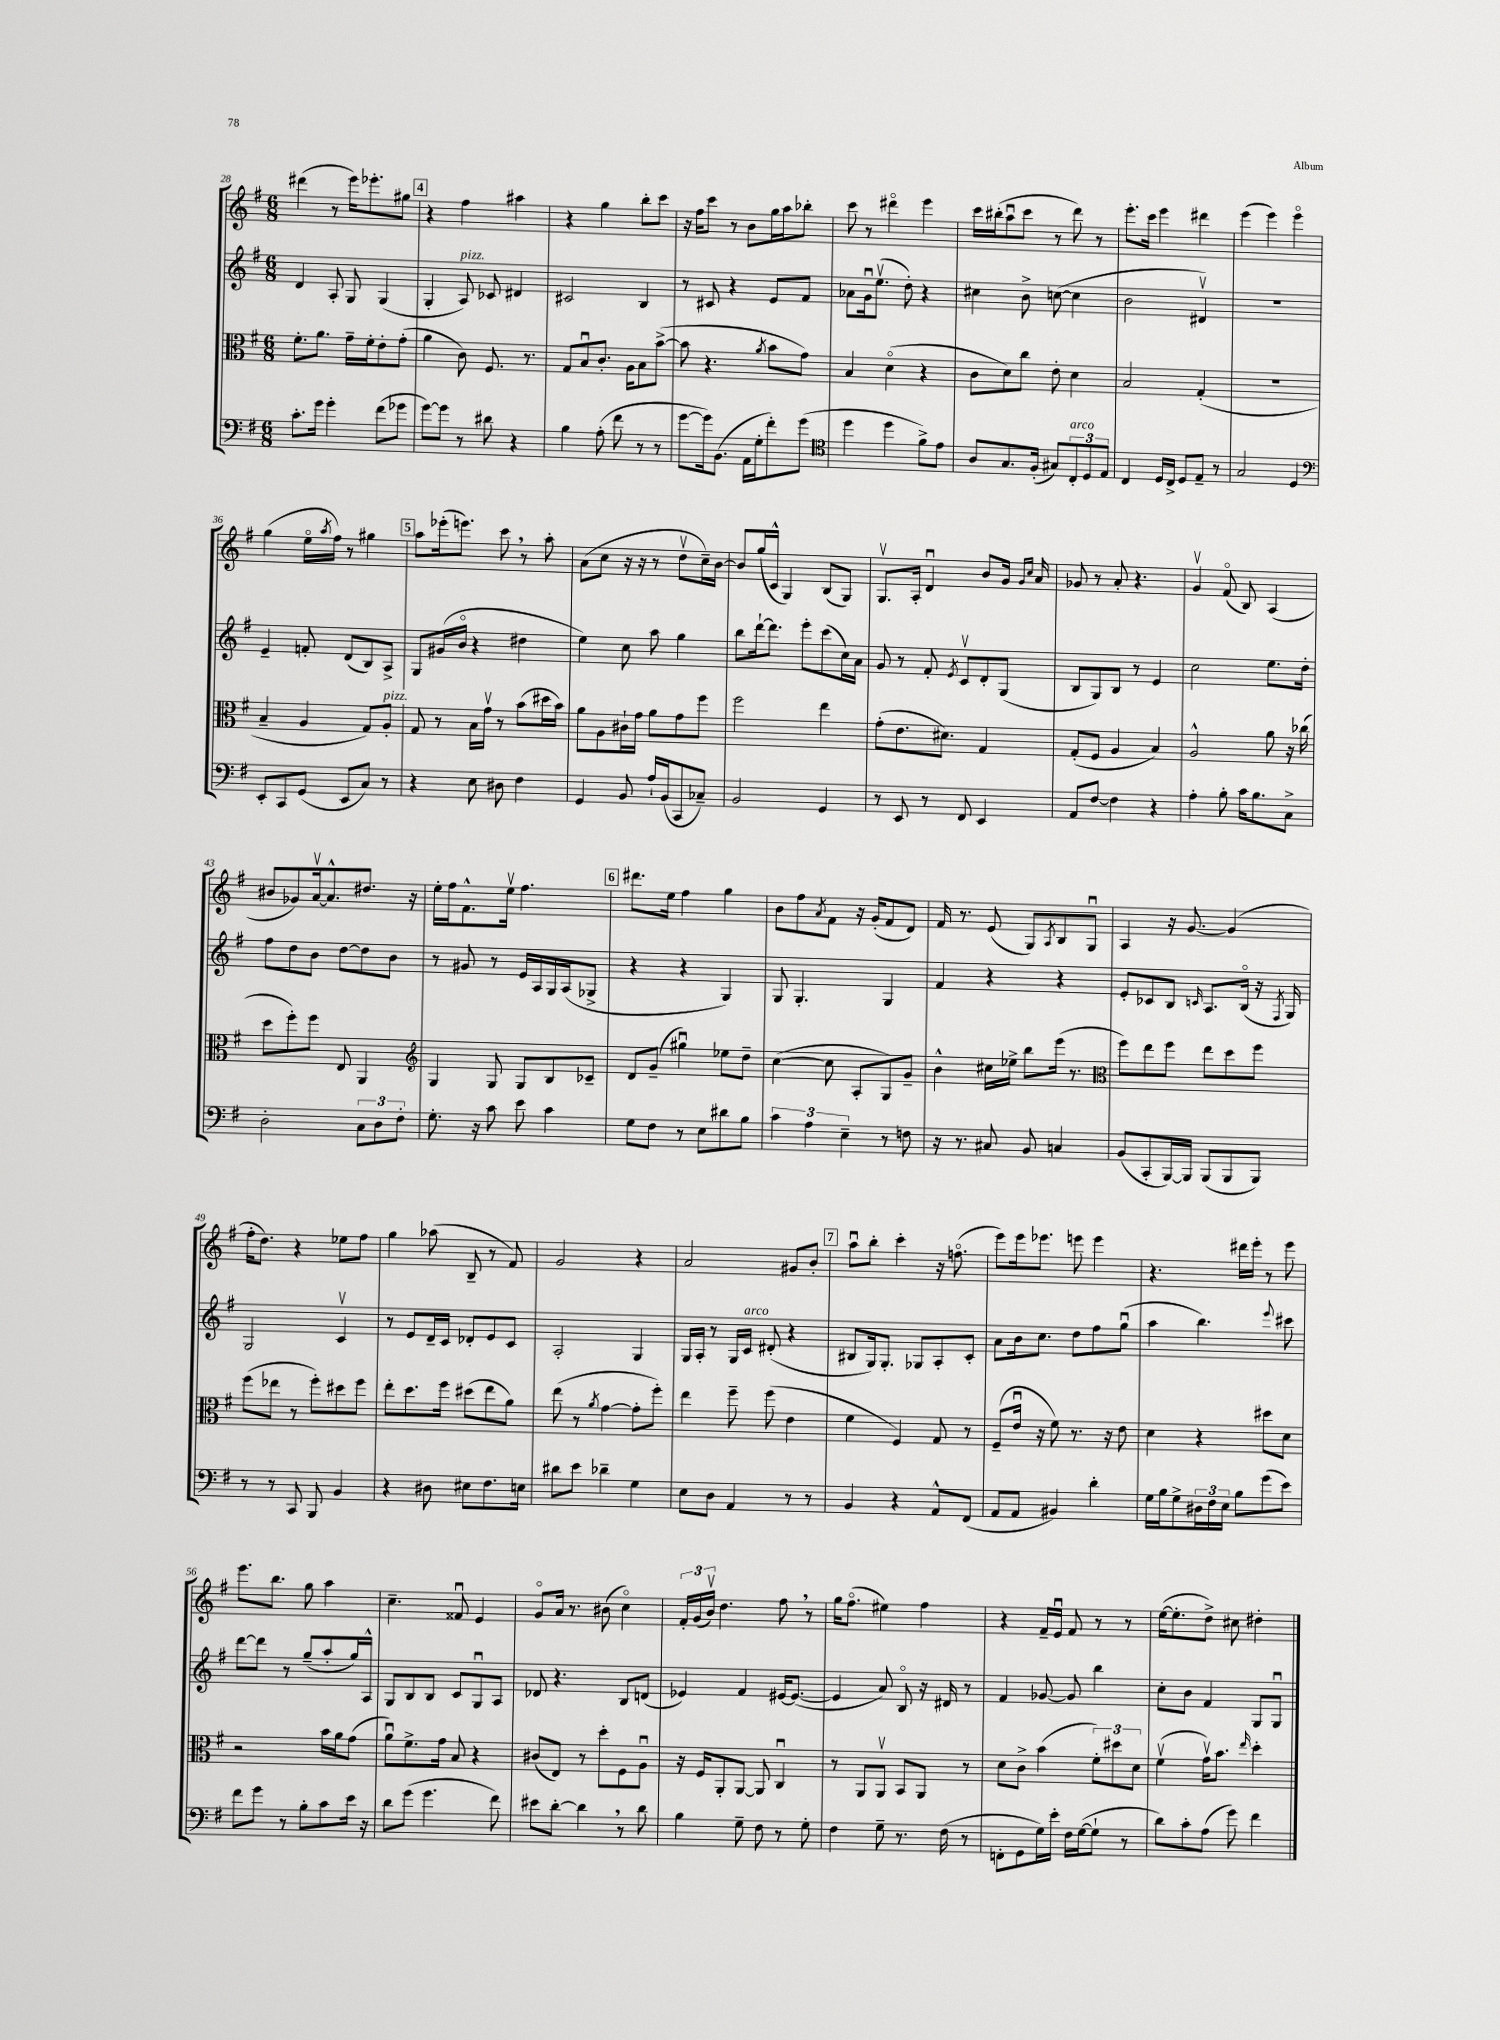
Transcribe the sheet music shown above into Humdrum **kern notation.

**kern	**kern	**kern	**kern
*staff4	*staff3	*staff2	*staff1
*clefF4	*clefC3	*clefG2	*clefG2
*k[f#]	*k[f#]	*k[f#]	*k[f#]
*M6/8	*M6/8	*M6/8	*M6/8
8.c'	8.f#'	4d	(4ddd#
16g	8.a	.	.
4g'	.	8A'	8r
.	16g~	8G	16eee)
.	16f#'	.	8.eee-'
(8f#	8e'	(4G	.
8g-	(8g'	.	8gg#
=	=	=	=
[8g)	4a	4G'	4r
8g]	.	.	.
8r	8c)	8A)	4ff#
8d#	8.F#	8c-	.
4r	.	4d#	4aa#
.	8.r	.	.
=	=	=	=
4B	8G	2c#	4r
.	8Bu	.	.
(8A'	8.c'	.	4gg
8f#	.	.	.
.	16A	.	.
8r	8B	4B	8bb'
8r	([8b^	.	8ccc
=	=	=	=
[8g	8b]	8r	16r
.	.	.	16ff#
16g])	4.r	8c#	8ccc
(8.BB	.	.	.
.	.	4r	8r
16AA	.	.	8b
16G'	.	.	.
.	8qa	.	.
8f#')	8b	8e	16gg
.	.	.	16aa
(8g	8g)	8f#	8bb-'
=	=	=	=
*clefC4	*	*	*
4dd	4B	8a-	8ccc
.	.	16gu	8r
.	.	(8.eev	.
4dd	(4do	.	4ddd#o
.	.	8dd')	.
8f#^)	4r	4r	4eee
8e	.	.	.
=	=	=	=
8A	8c	4cc#	16ccc
.	.	.	(16bb#'
8.G	8d)	.	8aau
.	8cc	8b^	8ccc
(16F#'	.	.	.
8G#)	8e'	([8cc	8r
12C'	4d	4cc]	8ddd)
12D	.	.	.
.	.	.	8r
12E	.	.	.
=	=	=	=
4C	2B	2b	8.eee'
.	.	.	16ccc
16D	.	.	4eee
16C^	.	.	.
8D	.	.	.
8E~	(4G'	4d#v)	4ddd#
8r	.	.	.
=	=	=	=
2G	2.r	2.r	(4eee
.	.	.	4eee)
4D	.	.	4eeeo
=	=	=	=
*clefF4	*	*	*
8EE'	4B~	4e~	(4gg
8CC	.	.	.
(8GG	4A	8f'	16eeo
.	.	.	8qaa
.	.	.	16ff#)
8EE	.	(8d	8r
8C)	8G)	8B)	4gg#
8r	8A'	8A^	.
=	=	=	=
4r	8G	8G	8aa
.	8r	(16g#	(16eee-'
.	.	16bo	8.eee)
8E	16B	4r	.
.	16gv	.	.
8D#	8r	.	8ccc
4F#	(8b	4dd#	8r
.	16dd#	.	8aa'
.	16b)	.	.
=	=	=	=
4GG	8a	4ee)	(8a
.	8A	.	8cc
8BB	16c#`	8cc	16r
.	16g	.	16r
16A`	8a	8aa	8r
(16BB	.	.	.
8CC	8g	4gg	8ddv
8C-~)	8ff#	.	16cc~)
.	.	.	[16b
=	=	=	=
2BB	2ff#	8bb	8b]
.	.	[16ddd`	(16gg
.	.	8.ddd]	16c^^
.	.	.	4G)
.	.	8eee'	.
4GG	4ee	(8ccc	(8B
.	.	16cc)	8G)
.	.	16a	.
=	=	=	=
8r	(8g'	8g	8.Gv
8EE	8.e	8r	.
.	.	.	16A'
8r	.	8f#'	4du
.	8.d#)	.	.
.	.	8qe	.
8FF#	.	8cv	.
4EE	4G	8d'	8b
.	.	(8G	16g
.	.	.	16qqg
.	.	.	16qqcc
.	.	.	16a
=	=	=	=
8AA	(8G'	8B	8g-
[8F#	8F#	8G)	8r
4F#]	4A	8B	8a'
.	.	8r	4.r
4r	4B)	4e	.
=	=	=	=
4A'	2A^^	2cc	4gv
8B'	.	.	(8f#o
16c	.	.	8B)
8.B	.	.	.
.	8a	8.ee	(4A
8C^	16r	.	.
.	(16cc-	16dd'	.
=	=	=	=
2D'	8dd	8ff#	8b#
.	8ff#')	8dd	8g-)
.	8ff#	8b	[16av
.	.	.	8.a^^]
.	8E	[8dd	.
12C	4AA	8dd]	8.dd#
12D	.	.	.
.	.	8b	.
12F#'	.	.	.
.	.	.	16r
=	=	=	=
*	*clefG2	*	*
8.G'	4G	8r	16ee'
.	.	.	16ff#
.	.	8g#	8.f#^^
16r	.	.	.
8c	8G	8r	.
.	.	.	16eev
8e	8G	16e	4.ff#
.	.	16A	.
4c	8B	16G	.
.	.	(16A	.
.	8c-~	8G-^	.
=	=	=	=
8G	8d	4r	8.ddd#
8F#	(8g~	.	.
.	.	.	16ee
8r	4gg#u)	4r	4ff#
8E	.	.	.
8d#	8ee-	4G)	4gg
8B	8dd~	.	.
=	=	=	=
6c	([4cc	8G	8b
.	.	4.G'	8ff#
6A	.	.	.
.	.	.	8qa
.	8cc]	.	8f#
6E~	.	.	.
.	8A'	.	16r
.	.	.	(16g'
8r	8G)	4G	8f#
8F	8g~	.	8d)
=	=	=	=
16r	4b^^	4f#	16f#
8.r	.	.	8.r
8C#	16cc#	4r	(8e
.	16ee-^	.	.
8BB	8bb	.	8G)
.	.	.	8qA
4C	(16eee	4r	8B
.	8.r	.	.
.	.	.	8Gu
=	=	=	=
*	*clefC3	*	*
(8BB	8ff#)	8e'	4A
8CC'	8ee	8c-	.
[16BBB)	8ff#	8B	16r
16BBB]	.	.	[8.g
.	.	16qqc	.
(8BBB	8ee	8.A	.
8BBB	8dd	.	(4g]
.	.	(16Bo	.
8BBB)	8ff#	16r	.
.	.	8qF#	.
.	.	16G)	.
=	=	=	=
8r	(8ff#	2G	16ff#'
.	.	.	8.dd)
8r	8ee-	.	.
8CC	8r	.	4r
8BBB	8ff#')	.	.
4BB	8dd#	4cv	8ee-
.	8ff#	.	8ff#
=	=	=	=
4r	8ee'	8r	4gg
.	8.dd	8e	.
8D#	.	16d~	(8aa-
.	16ff#	16c	.
8E#	(8dd#	8d-'	8B~
8.F#	8ee	8e	8r
.	8a)	8c	8f#)
16E	.	.	.
=	=	=	=
8d#	(8ee	2A'	2g
8e	8r	.	.
.	8qa	.	.
4d-~	[4g	.	.
4G	8g']	4G	4r
.	8ff#')	.	.
=	=	=	=
8E	4ee	16G	2a
.	.	16A'	.
8D	.	8r	.
4AA	8ff#~	16G	.
.	.	16c	.
.	(8ff#	(8d#'	.
8r	4e	4r	8g#
8r	.	.	8b'
=	=	=	=
4BB	4f#	8B#	8aau
.	.	16G)	8bb'
.	.	8.G'	.
4r	4F#)	.	4ccc'
.	.	8G-	.
8AA^^	8G	8A'	16r
.	.	.	(8.ffo
(8FF#	8r	8c'	.
=	=	=	=
8AA	(8F#~	8a	8eee)
8AA	16eu	16b	16eee
.	16r	8.cc	8.eee-
4BB#)	8f#)	.	.
.	8.r	8dd	8eee
4d'	.	8ff#	4eee
.	16r	.	.
.	8e	(8ggu	.
=	=	=	=
16G	4d	4aa	4.r
16B	.	.	.
8G^	.	.	.
24D#	4r	4.bb)	.
24F#	.	.	.
24E	.	.	.
8B	.	.	16ddd#
.	.	.	16eee'
(8g	8dd#	.	8r
.	.	8qqeee	.
8e)	8d	8ccc#	8eee
=	=	=	=
8f#	2r	[8ddd	8.eee
8g	.	8ddd]	.
.	.	.	8.bb
8r	.	8r	.
8B'	.	(8gg~	8gg
8c	16b	8aa'	4aa
.	16a	.	.
16e	(8g	16gg)	.
16r	.	16A^^	.
=	=	=	=
8d	8au)	8G	4.cc~
(8g	8.f#^	8B	.
4.g	.	8B	.
.	16g	.	.
.	8B	8c	8f##u
.	4r	8Gu	4e
8f#)	.	8A	.
=	=	=	=
8e#	(8c#	8d-	8go
[8d'	8E)	4.r	16a
.	.	.	8.r
4d]	8r	.	.
.	8dd'	.	(8b#
8r	8F#	8B	4cco)
8d	8Au	(8d	.
=	=	=	=
4B	16r	4e-)	24f#'
.	.	.	(24g
.	16F#	.	.
.	.	.	24bv)
.	8AA'	.	4.dd
8G~	[8AA	4f#	.
8F#	8AA]	.	.
8r	4Cu	[16e#	8ff#
.	.	(8.e#_	.
8G'	.	.	8r
=	=	=	=
4F#	8r	4e#]	16gg
.	.	.	(8.ff#o
.	8AA	.	.
8G~	8AAv	8a)	4ee#)
8.r	8BB	8Bo	.
.	8AA	16r	4ff#
(16F#	.	16d#	.
8r	8r	8r	.
=	=	=	=
8FF'	8d	4f#	4r
8GG	8c^	.	.
16G)	(4b	[8g-	16f#~
16e'	.	.	16eu
16F#	.	8g-]	8f#
([16G	.	.	.
8G`]	12f#')	4bb	8r
.	12dd#	.	.
8r	.	.	8r
.	12d	.	.
=	=	=	=
8d)	(4f#v	8cc'	([16ee
.	.	.	8.ee']
8c'	.	8b	.
(8A	16gv)	4f#	8dd^)
.	8.b	.	.
8g)	.	.	8cc#
.	16qqee	.	.
4f#	4dd'	8G	4dd#'
.	.	8Gu	.
==	==	==	==
*-	*-	*-	*-
